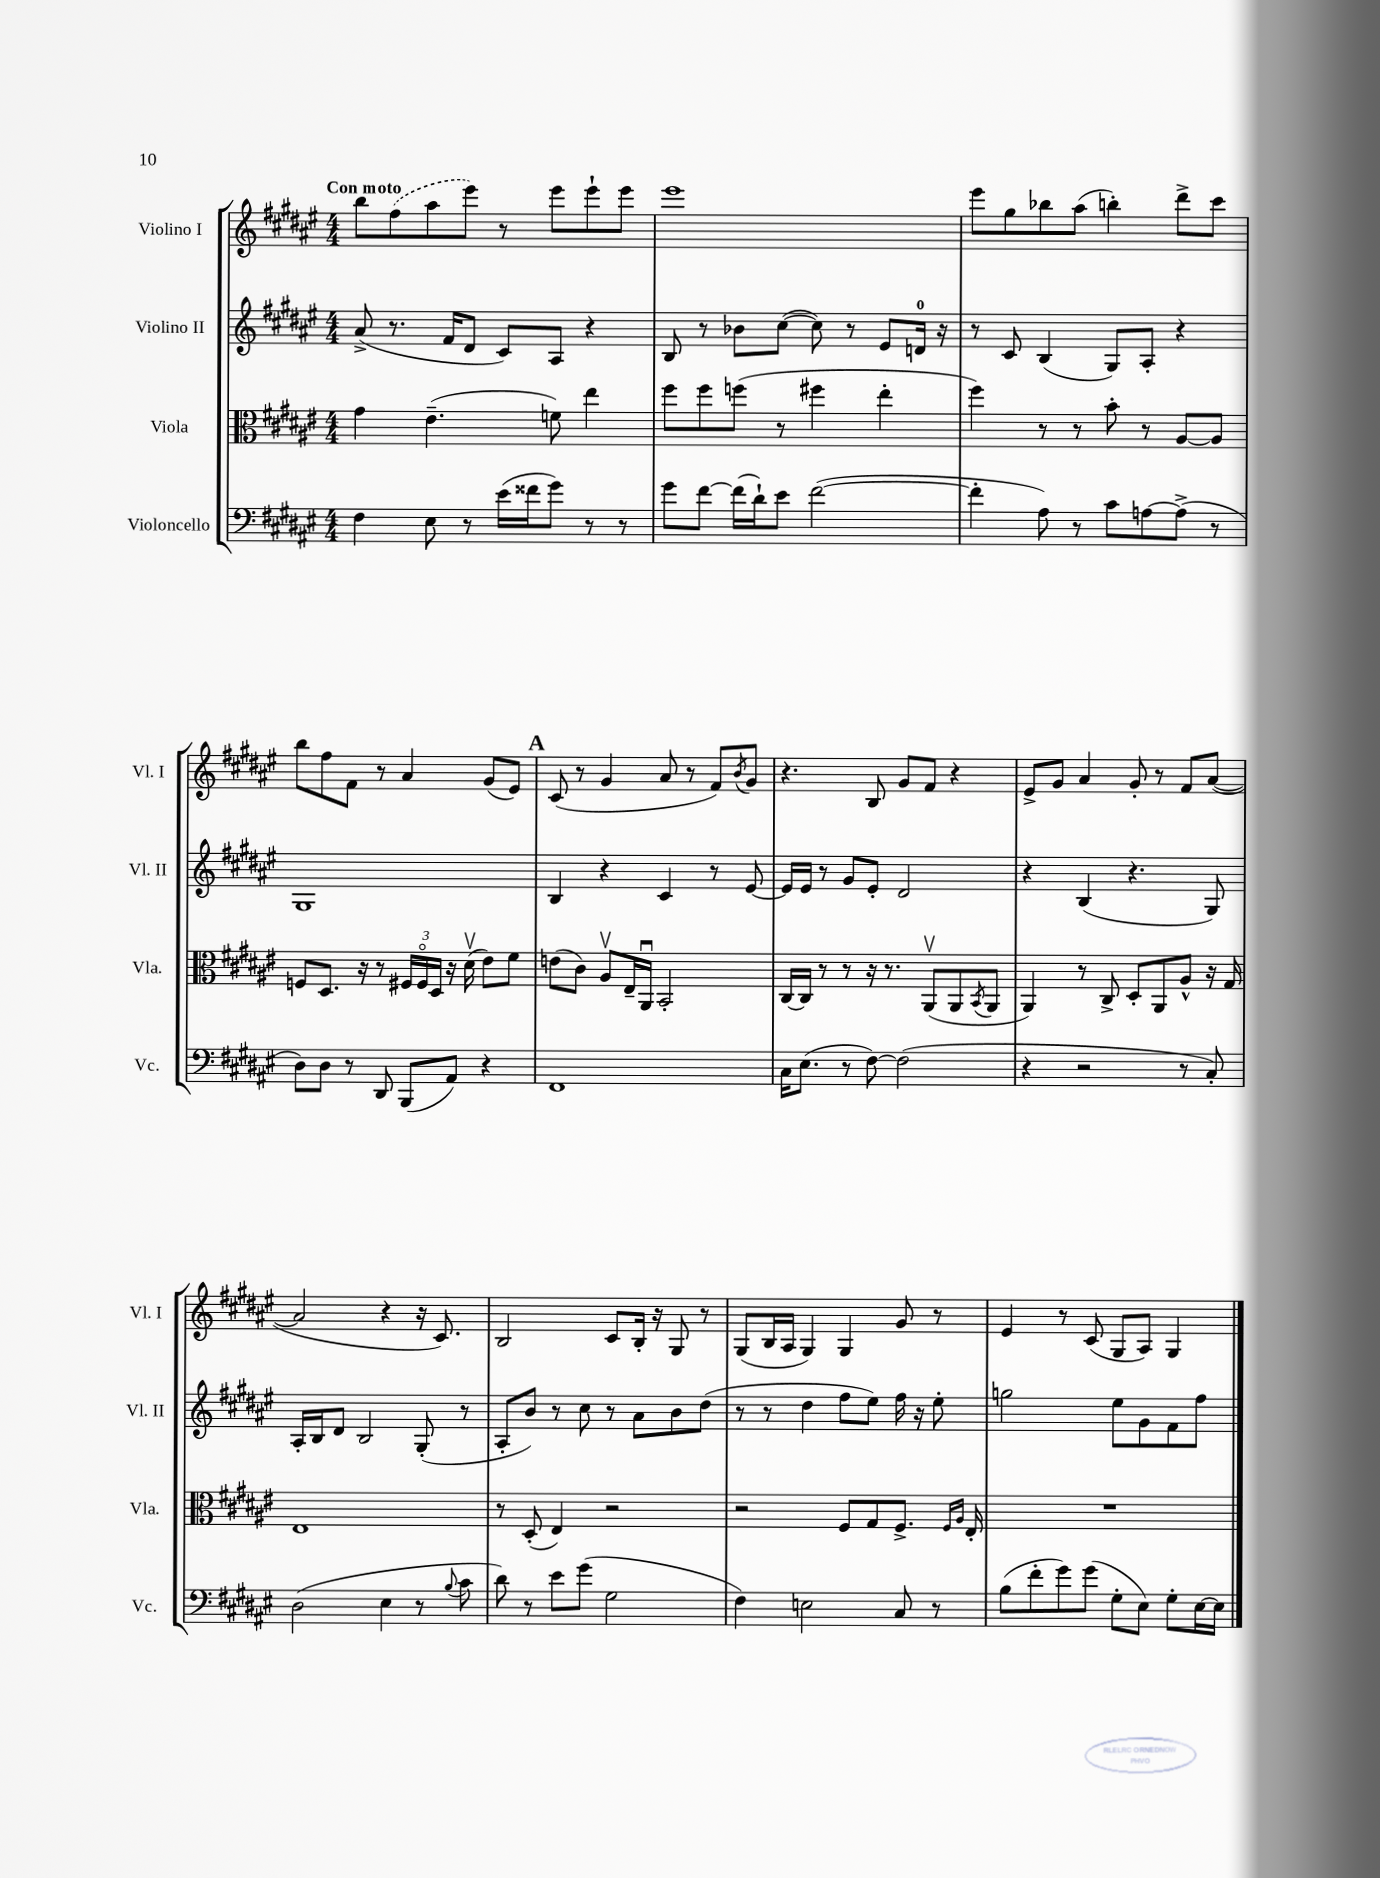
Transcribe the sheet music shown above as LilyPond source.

<<
\new StaffGroup <<
\new Staff = "s0" \with { instrumentName = "Violino I" shortInstrumentName = "Vl. I" } {
    \clef treble \key fis \major \numericTimeSignature \time 4/4 \tempo "Con moto"
    b''8 \once \slurDashed fis''8( ais''8 eis'''8) r8 eis'''8 eis'''8-! eis'''8 |
    eis'''1 |
    eis'''8 gis''8 bes''8 ais''8( b''4-.) dis'''8-> cis'''8 |
    b''8 fis''8 fis'8 r8 ais'4 gis'8( eis'8) |
    \mark \markup { \bold "A" } cis'8( r8 gis'4 ais'8 r8 fis'8) \acciaccatura { b'8 } gis'8 |
    r4. b8 gis'8 fis'8 r4 |
    eis'8-> gis'8 ais'4 gis'8-. r8 fis'8 ais'8~( |
    ais'2 r4 r16 cis'8.) |
    b2 cis'8 b16-. r16 gis8 r8 |
    gis8( b16 ais16 gis4) gis4 gis'8 r8 |
    eis'4 r8 cis'8( gis8 ais8) gis4 \bar "|." |
}
\new Staff = "s1" \with { instrumentName = "Violino II" shortInstrumentName = "Vl. II" } {
    \clef treble \key fis \major \numericTimeSignature \time 4/4
    ais'8->( r8. fis'16 dis'8 cis'8) ais8 r4 |
    b8 r8 bes'8 cis''8~( cis''8) r8 eis'8 d'16-0 r16 |
    r8 cis'8 b4( gis8) ais8-. r4 |
    gis1 |
    \mark \markup { \bold "A" } b4 r4 cis'4 r8 eis'8~ |
    eis'16 eis'16 r8 gis'8 eis'8-. dis'2 |
    r4 b4( r4. gis8) |
    ais16-. b16 dis'8 b2 gis8-.( r8 |
    ais8-. b'8) r8 cis''8 r8 ais'8 b'8 dis''8( |
    r8 r8 dis''4 fis''8 eis''8) fis''16 r16 eis''8-. |
    g''2 eis''8 gis'8 fis'8 fis''8 \bar "|." |
}
\new Staff = "s2" \with { instrumentName = "Viola" shortInstrumentName = "Vla." } {
    \clef alto \key fis \major \numericTimeSignature \time 4/4
    gis'4 eis'4.--( f'8) eis''4 |
    fis''8 fis''8 f''8( r8 fis''4 eis''4-. |
    fis''4) r8 r8 b'8-. r8 ais8~ ais8 |
    f8 dis8. r16 r8 \tuplet 3/2 { fis16 fis16\flageolet dis16 } r16 dis'16\upbow( eis'8) fis'8 |
    \mark \markup { \bold "A" } e'8( cis'8) ais8\upbow eis16-- ais,16\downbow b,2-. |
    cis16~ cis16 r8 r8 r16 r8. ais,8\upbow( ais,8 \acciaccatura { b,8 } ais,8 |
    ais,4) r8 cis8-> dis8-. ais,8 ais8-^ r16 gis16 |
    eis1 |
    r8 dis8-.( eis4) r2 |
    r2 fis8 gis8 fis8.-> \grace { fis16 ais16 } eis16-. |
    R1 \bar "|." |
}
\new Staff = "s3" \with { instrumentName = "Violoncello" shortInstrumentName = "Vc." } {
    \clef bass \key fis \major \numericTimeSignature \time 4/4
    fis4 eis8 r8 eis'16( fisis'16 gis'8) r8 r8 |
    gis'8 fis'8~ fis'16( dis'16-!) eis'8 fis'2~( |
    fis'4-. ais8) r8 cis'8 a8~ a8->( r8 |
    dis8) dis8 r8 dis,8 b,,8( ais,8) r4 |
    \mark \markup { \bold "A" } fis,1 |
    cis16 eis8.( r8 fis8~) fis2( |
    r4 r2 r8 cis8-.) |
    dis2( eis4 r8 \appoggiatura { b8 } cis'8 |
    dis'8) r8 eis'8 gis'8( gis2 |
    fis4) e2 cis8 r8 |
    b8( fis'8-. gis'8) gis'8( gis8-. eis8) gis8-. eis16~ eis16 \bar "|." |
}
>>
>>
\layout { \context { \Score \remove "Bar_number_engraver" } }
